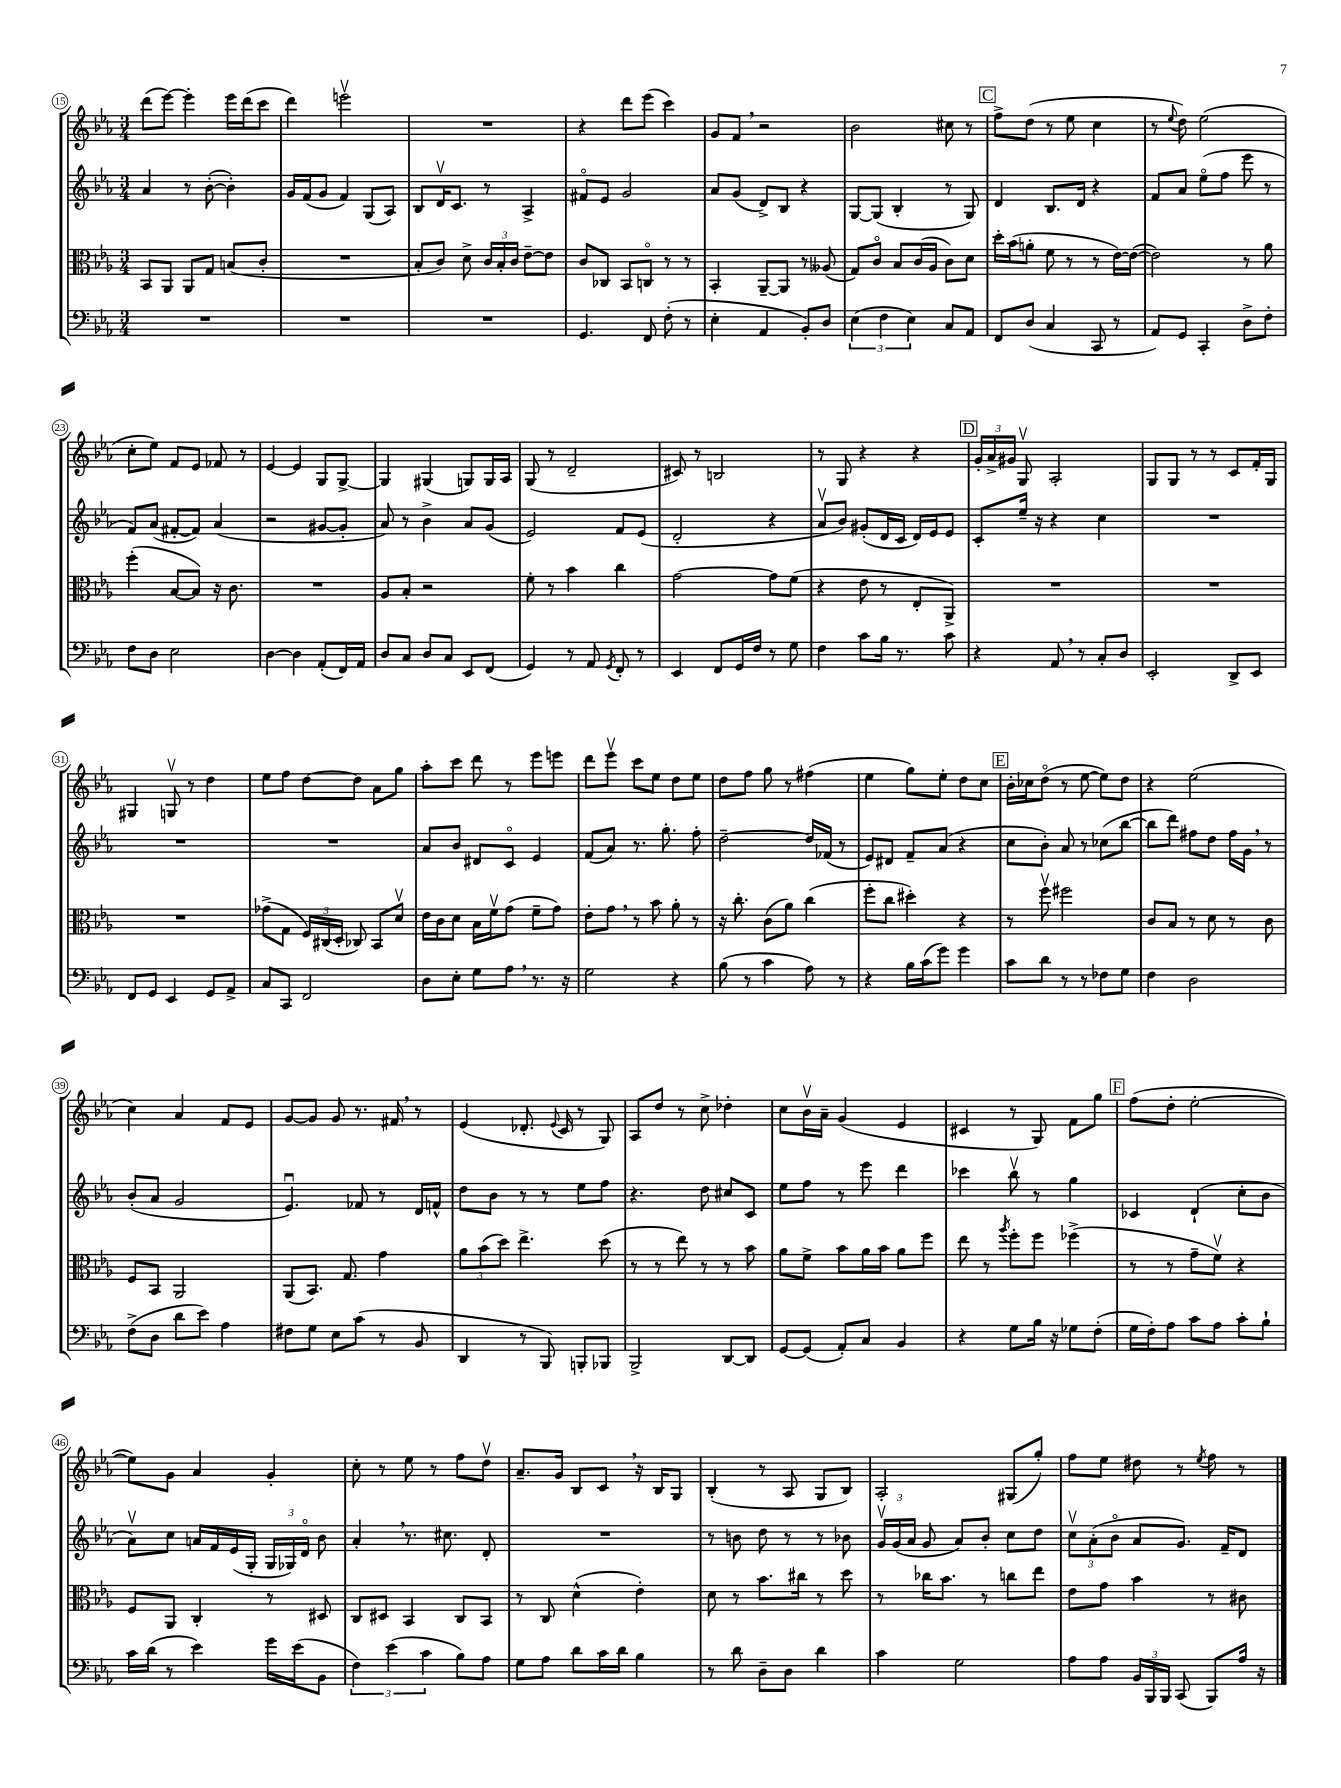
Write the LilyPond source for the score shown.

<<
\new StaffGroup <<
\new Staff = "s0" {
    \clef treble \key ees \major \numericTimeSignature \time 3/4
    \autoBeamOff d'''8[( ees'''8]~) ees'''4-. ees'''16[ d'''16( c'''8] |
    d'''4) e'''2\upbow |
    R2. |
    r4 d'''8[ ees'''8]( c'''4) |
    g'8[ f'8] \breathe r2 |
    bes'2 cis''8 r8 |
    \mark \markup { \box "C" } f''8[-> d''8]( r8 ees''8 c''4 |
    r8 \appoggiatura { ees''8 } d''8) ees''2( |
    c''8[-. ees''8]) f'8[ ees'8] fes'8 r8 |
    ees'4~ ees'4 g8[ g8]~-> |
    g4 gis4( g8[) g16 aes16] |
    g8( r8 d'2-- |
    cis'8) r8 b2 |
    r8 g8 r4 r4 |
    \mark \markup { \box "D" } \tuplet 3/2 { g'16[-. aes'16-> gis'16] } g8\upbow aes2-. |
    g8[ g8] r8 r8 c'8[ f'16-. g16] |
    gis4 g8\upbow r8 d''4 |
    ees''8[ f''8] d''8[~ d''8] aes'8[ g''8] |
    aes''8[-. c'''8] d'''8 r8 ees'''8[ e'''8] |
    d'''8[ ees'''8]\upbow c'''8[ ees''8] d''8[ ees''8] |
    d''8[ f''8] g''8 r8 fis''4( |
    ees''4 g''8[) ees''8]-. d''8[ c''8] |
    \mark \markup { \box "E" } bes'16[-. ces''16 d''8]\flageolet( r8 ees''8~ ees''8[) d''8] |
    r4 ees''2( |
    c''4) aes'4 f'8[ ees'8] |
    g'8[~ g'8] g'8 r8. fis'16 \breathe r8 |
    ees'4( des'8.-. \appoggiatura { ees'8 } c'16 r8 g8) |
    aes8[ d''8] r8 c''8-> des''4-. |
    c''8[ bes'16\upbow aes'16]-- g'4( ees'4 |
    cis'4 r8 g8) f'8[ g''8] |
    \mark \markup { \box "F" } f''8[( d''8]-. ees''2~-. |
    ees''8[) g'8] aes'4 g'4-. |
    c''8-. r8 ees''8 r8 f''8[ d''8]\upbow |
    aes'8.[-- g'16] bes8[ c'8] \breathe r16 bes16[ g8] |
    bes4-.( r8 aes8 g8[ bes8]) |
    aes2-. gis8[( g''8]-.) |
    f''8[ ees''8] dis''8 r8 \acciaccatura { ees''8 } f''8 r8 \bar "|." |
}
\new Staff = "s1" {
    \clef treble \key ees \major \numericTimeSignature \time 3/4
    \autoBeamOff aes'4 r8 bes'8~-.( bes'4-.) |
    g'16[ f'16( g'8] f'4) g8[( aes8]) |
    bes8[ d'16\upbow c'8.] r8 aes4-> |
    fis'8[\flageolet ees'8] g'2 |
    aes'8[ g'8]( d'8[->) bes8] r4 |
    g8[~ g8]( bes4-. r8 g8) |
    \mark \markup { \box "C" } d'4 bes8.[ d'16] r4 |
    f'8[ aes'8] ees''8[\flageolet( f''8] ees'''8 r8 |
    f'8[) aes'8]( fis'8[~-. fis'8]) aes'4( |
    r2 gis'8[~ gis'8]-. |
    aes'8) r8 bes'4-> aes'8[ g'8]( |
    ees'2) f'8[ ees'8]( |
    d'2-. r4 |
    aes'8[\upbow bes'8]) gis'8[-.( d'16 c'16] d'16[) ees'16 ees'8] |
    \mark \markup { \box "D" } c'8[-. ees''16]-- r16 r4 c''4 |
    R2. |
    R2. |
    R2. |
    aes'8[ bes'8] dis'8[ c'8]\flageolet ees'4 |
    f'8[( aes'8]) r8. g''8.-. f''8-. |
    d''2~-- d''16[ fes'16]( r8 |
    ees'8[) dis'8] f'8[-- aes'8]( r4 |
    \mark \markup { \box "E" } c''8[ bes'8]-.) aes'8 r8 ces''8[( bes''8]~ |
    bes''8[ d'''8]) fis''8[ d''8] fis''16[ g'16] \breathe r8 |
    bes'8[-.( aes'8] g'2 |
    ees'4.\downbow) fes'8 r8 d'16[ f'16]-^ |
    d''8[ bes'8] r8 r8 ees''8[ f''8] |
    r4. d''8 cis''8[ c'8] |
    ees''8[ f''8] r8 ees'''8 d'''4 |
    ces'''4 bes''8\upbow r8 g''4 |
    \mark \markup { \box "F" } ces'4 d'4-!( c''8[-. bes'8] |
    aes'8[\upbow) c''8] a'16[ f'16 ees'16( g16]-. \tuplet 3/2 { g16[ ges16) d'16]\flageolet } bes'8 |
    aes'4-. \breathe r8. cis''8. d'8-. |
    R2. |
    r8 b'8 d''8 r8 r8 bes'8 |
    \tuplet 3/2 { g'16[\upbow g'16( aes'16] } g'8 aes'8[) bes'8]-. c''8[ d''8] |
    \tuplet 3/2 { c''8[\upbow aes'8-.( bes'8]\flageolet } aes'8[ g'8.]) f'16[-- d'8] \bar "|." |
}
\new Staff = "s2" {
    \clef alto \key ees \major \numericTimeSignature \time 3/4
    \autoBeamOff bes,8[ aes,8] aes,8[ g8] b8[( c'8]-. |
    R2. |
    bes8[-. c'8]) d'8-> \tuplet 3/2 { c'16[ bes16-. c'16] } ees'8[~-- ees'8] |
    c'8[ ces8] bes,8[ c8]\flageolet r8 r8 |
    bes,4-. aes,8[~-- aes,8] r8 aeses8( |
    g8[) c'8]\flageolet bes8[ c'16( aes16] c'8[) d'8] |
    \mark \markup { \box "C" } d''16[-. bes'16( a'8]-. f'8 r8 r8 ees'16[~) ees'16]~( |
    ees'2) r8 aes'8 |
    f''4-.( bes8[~ bes8]) r16 c'8. |
    R2. |
    aes8[ bes8]-. r2 |
    f'8-. r8 bes'4 c''4 |
    g'2~ g'8[ f'8]( |
    r4 ees'8 r8 ees8[-. aes,8]->) |
    \mark \markup { \box "D" } R2. |
    R2. |
    R2. |
    ges'8[->( g8] \tuplet 3/2 { f16[) cis16( d16]-. } ces8) bes,8[ d'8]\upbow |
    ees'16[ c'16 d'8] bes16[ f'16\upbow g'8]( f'8[-- g'8]) |
    ees'8[-. g'8] \breathe r8 bes'8 aes'8-. r8 |
    r16 c''8.-. c'8[( aes'8]) c''4( |
    f''8[-. c''8] dis''4-.) r4 |
    \mark \markup { \box "E" } r8 f''8\upbow fis''2 |
    c'8[ bes8] r8 d'8 r8 c'8 |
    f8[ bes,8] aes,2 |
    aes,8[( bes,8.]) g8. g'4 |
    \tuplet 3/2 { aes'8[ bes'8( d''8]) } ees''4.-> d''8( |
    r8 r8 ees''8) r8 r8 bes'8 |
    aes'8[ f'8]-> bes'8[ aes'16 bes'16] aes'8[ f''8] |
    ees''8 r8 \acciaccatura { aes''8 } f''8[-. f''8] fes''4->( |
    \mark \markup { \box "F" } r8 r8 g'8[-- f'8]\upbow) r4 |
    f8[ aes,8] c4-. r8 dis8 |
    c8[ dis8] bes,4 c8[ bes,8] |
    r8 c8 d'4-^( ees'4-.) |
    d'8 r8 bes'8.[ cis''16] r8 d''8 |
    r8 ces''16[ bes'8.] r8 c''8[ ees''8] |
    ees'8[ g'8] bes'4 r8 cis'8 \bar "|." |
}
\new Staff = "s3" {
    \clef bass \key ees \major \numericTimeSignature \time 3/4
    \autoBeamOff R2. |
    R2. |
    R2. |
    g,4. f,8 f8-.( r8 |
    ees4-. aes,4 bes,8[-.) d8] |
    \tuplet 3/2 { ees4( f4 ees4) } c8[ aes,8] |
    \mark \markup { \box "C" } f,8[ d8]( c4 c,8 r8 |
    aes,8[) g,8] c,4-. d8[-> f8]-. |
    f8[ d8] ees2 |
    d4~ d4 aes,8[-.( f,16) aes,16] |
    d8[ c8] d8[ c8] ees,8[ f,8]( |
    g,4) r8 aes,8 \acciaccatura { g,8 } f,8-. r8 |
    ees,4 f,8[ g,16 f16] r8 g8 |
    f4 c'8[ bes16] r8. c'8 |
    \mark \markup { \box "D" } r4 aes,8 \breathe r8 c8[-. d8] |
    ees,2-. d,8[-> ees,8] |
    f,8[ g,8] ees,4 g,8[ aes,8]-> |
    c8[ c,8] f,2 |
    d8[ ees8]-. g8[ aes8] \breathe r8. r16 |
    g2 r4 |
    bes8( r8 c'4 aes8) r8 |
    r4 bes16[ c'16( g'8]) g'4 |
    \mark \markup { \box "E" } c'8[ d'8] r8 r8 fes8[ g8] |
    f4 d2 |
    f8[->( d8] d'8[ ees'8]) aes4 |
    fis8[ g8] ees8[ c'8]( r8 bes,8 |
    d,4 r8 bes,,8) b,,8[-. bes,,8] |
    bes,,2-> d,8[~ d,8] |
    g,8[~ g,8]( aes,8[-.) c8] bes,4 |
    r4 g8[ bes16] r16 ges8[ f8]-.( |
    \mark \markup { \box "F" } g16[ f16-.) aes8] c'8[ aes8] c'8[-. bes8]-! |
    c'16[ d'16]( r8 ees'4) g'16[ ees'16( bes,8] |
    \tuplet 3/2 { f4) ees'4( c'4 } bes8[) aes8] |
    g8[ aes8] d'8[ c'16 d'16] bes4 |
    r8 d'8 d8[-- d8] d'4 |
    c'4 g2 |
    aes8[ aes8] \tuplet 3/2 { bes,16[ bes,,16 bes,,16] } c,8( bes,,8[) aes16] r16 \bar "|." |
}
>>
>>
\layout { \context { \Score currentBarNumber = #15 \override BarNumber.stencil = #(make-stencil-circler 0.1 0.3 ly:text-interface::print) } }
